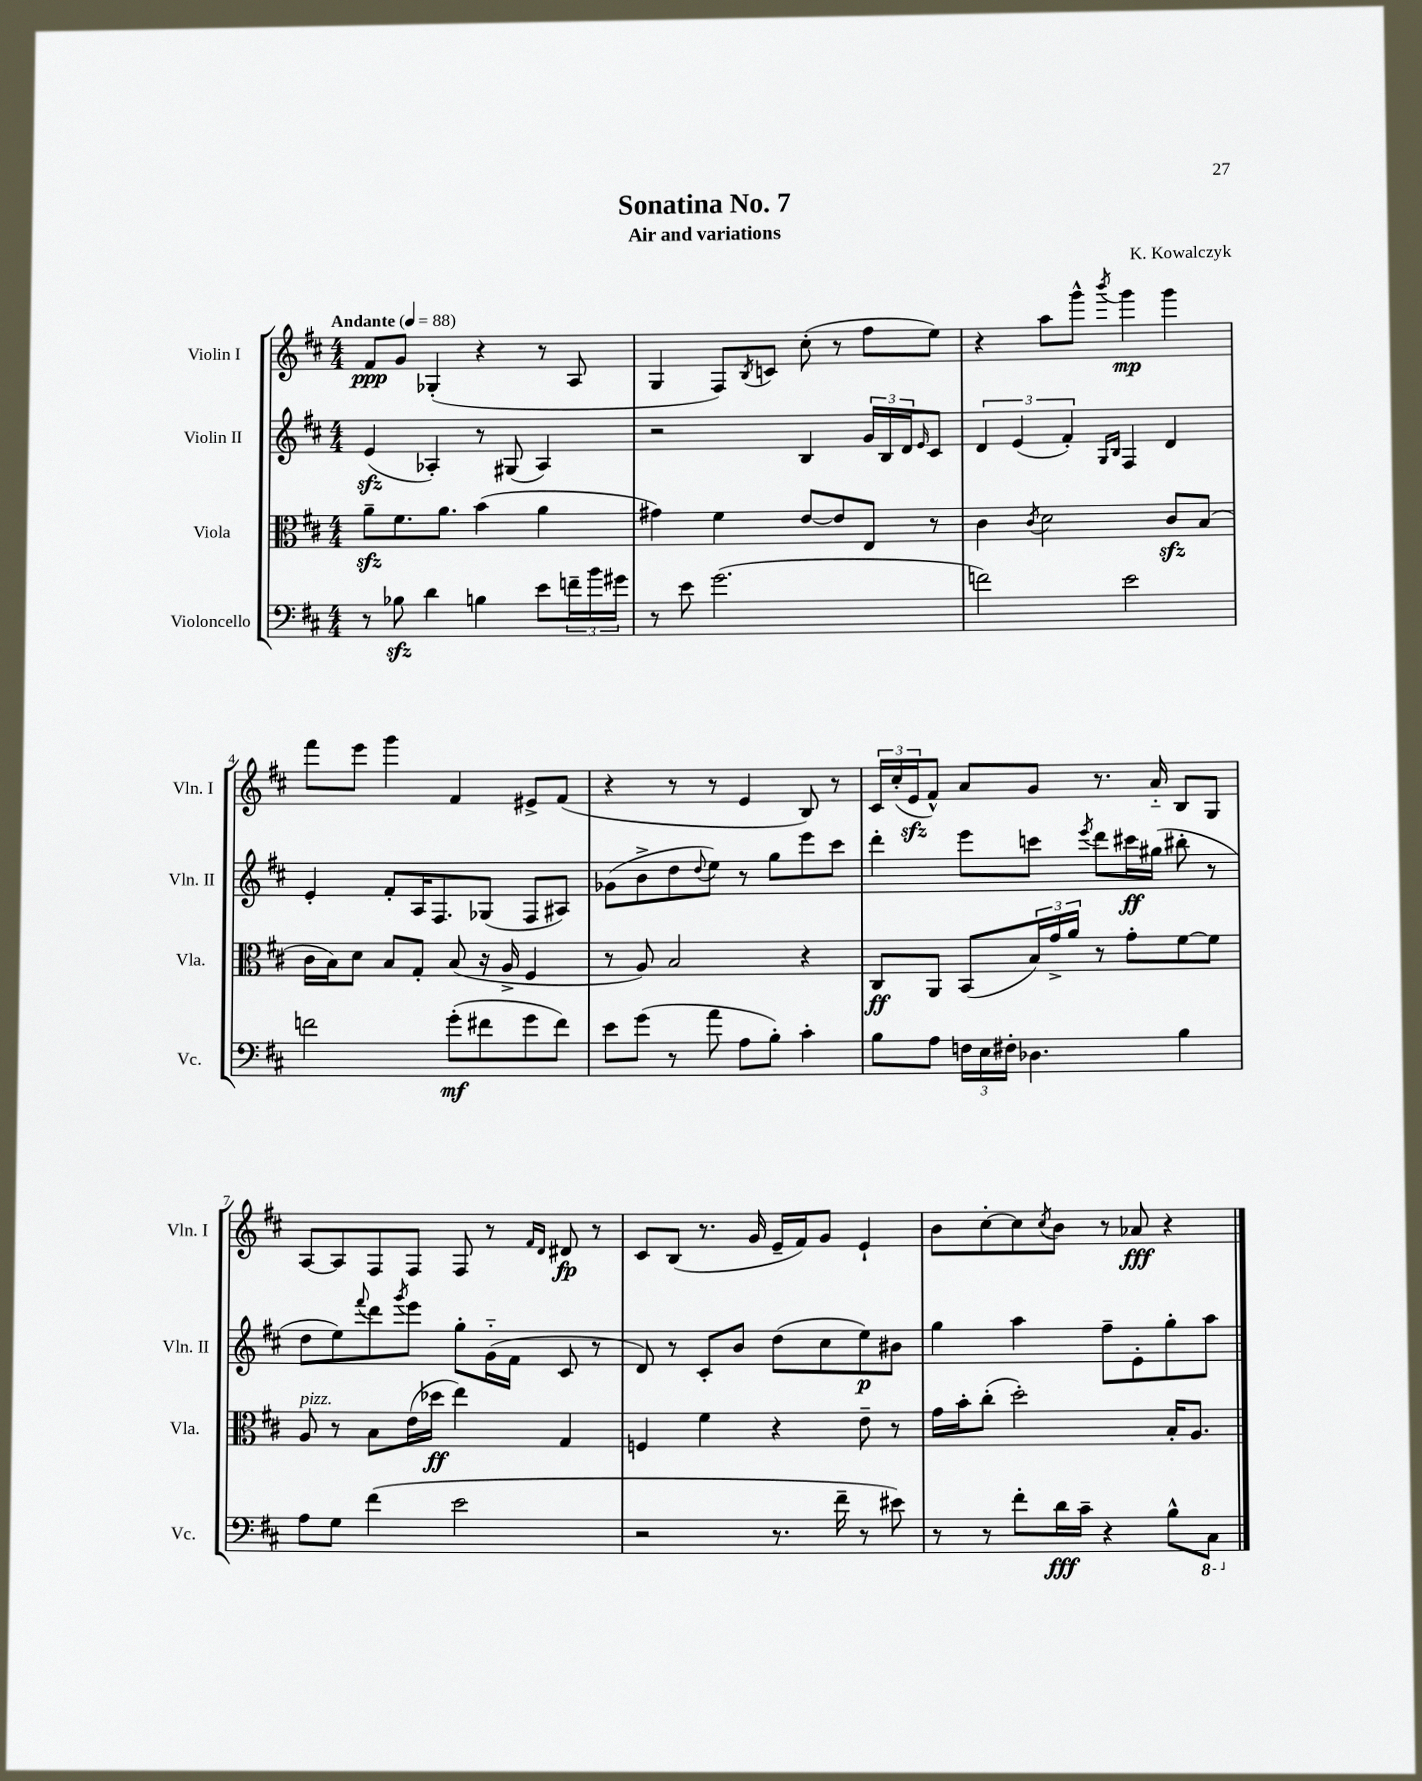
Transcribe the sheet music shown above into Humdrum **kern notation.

**kern	**dynam	**kern	**dynam	**kern	**dynam	**kern	**dynam
*part4	*part4	*part3	*part3	*part2	*part2	*part1	*part1
*staff4	*staff4	*staff3	*staff3	*staff2	*staff2	*staff1	*staff1
*I"Violoncello	*	*I"Viola	*	*I"Violin II	*	*I"Violin I	*
*I'Vc.	*	*I'Vla.	*	*I'Vln. II	*	*I'Vln. I	*
*clefF4	*	*clefC3	*	*clefG2	*	*clefG2	*
*k[f#c#]	*	*k[f#c#]	*	*k[f#c#]	*	*k[f#c#]	*
*M4/4	*	*M4/4	*	*M4/4	*	*M4/4	*
*MM88	*	*MM88	*	*MM88	*	*MM88	*
=1	=1	=1	=1	=1	=1	=1	=1
!	!	!	!	!	!	!LO:TX:a:B:t=Andante	!
8r	.	8azz~\L	.	(4ezz/	.	8f#/L	ppp
8B-Xzz\	.	8.f#\	.	.	.	8g/J	.
4d\	.	.	.	4A-X'/)	.	(4G-X'/	.
.	.	8.a\J	.	.	.	.	.
4Bn\	.	(4b\	.	8r	.	4r	.
.	.	.	.	(8G#X/	.	.	.
8e\L	.	4a\	.	4A-/)	.	8r	.
24fn~\L	.	.	.	.	.	8A/	.
24b\	.	.	.	.	.	.	.
24g#X\JJ	.	.	.	.	.	.	.
=2	=2	=2	=2	=2	=2	=2	=2
8r	.	4g#X\)	.	2r	.	4G/	.
8e\	.	.	.	.	.	.	.
(2.g\	.	4f#\	.	.	.	8F#/L)	.
.	.	.	.	.	.	8qB/	.
.	.	.	.	.	.	8cn/J	.
.	.	[8e/L	.	4B/	.	(8cc#'\	.
.	.	8e/]	.	.	.	8r	.
.	.	8E/J	.	24g/LL	.	8ff#\L	.
.	.	.	.	24B/	.	.	.
.	.	.	.	24d/J	.	.	.
.	.	.	.	16qqe/	.	.	.
.	.	8r	.	8c#/J	.	8ee\J)	.
=3	=3	=3	=3	=3	=3	=3	=3
2fn\)	.	4c#\	.	6d/	.	4r	.
.	.	.	.	(6e/	.	.	.
.	.	8qc#/	.	.	.	.	.
.	.	2d\	.	.	.	8aa\L	.
.	.	.	.	6f#'/)	.	.	.
.	.	.	.	.	.	8ggg^^\J	.
.	.	.	.	16qqG/LL	.	.	.
.	.	.	.	16qqB/JJ	.	8qbbb/	.
2e\	.	.	.	4F#/	.	4ggg\	mp
.	.	8c#zz/L	.	4d/	.	4ggg\	.
.	.	(8B/J	.	.	.	.	.
!!LO:LB:g=z
=4	=4	=4	=4	=4	=4	=4	=4
2fn\	.	16c#\LL	.	4e'/	.	8fff#\L	.
.	.	16B\J)	.	.	.	.	.
.	.	8d\J	.	.	.	8eee\J	.
.	.	8B/L	.	8f#'/L	.	4ggg\	.
.	.	8G'/J	.	16A/K	.	.	.
.	.	.	.	8.F#/	.	.	.
(8g'\L	mf	(8B/	.	.	.	4f#/	.
8f#X\	.	16r	.	(8G-X/J	.	.	.
.	.	16A^/	.	.	.	.	.
8g\	.	4F#/	.	8F#/L	.	8e#X^/L	.
8f#\J)	.	.	.	8A#X/J)	.	(8f#/J	.
=5	=5	=5	=5	=5	=5	=5	=5
8e\L	.	8r	.	(8g-X\L	.	4r	.
(8g\J	.	8A/)	.	8b^\	.	.	.
8r	.	2B/	.	8dd\	.	8r	.
.	.	.	.	8qqdd/	.	.	.
8a\	.	.	.	8ee\J)	.	8r	.
8A\L	.	.	.	8r	.	4e/	.
8B'\J)	.	.	.	8gg\L	.	.	.
4c#'\	.	4r	.	8eee\	.	8B/)	.
.	.	.	.	8ccc#\J	.	8r	.
=6	=6	=6	=6	=6	=6	=6	=6
8B\L	.	8C#/L	ff	4ddd'\	.	24c#/LL	.
.	.	.	.	.	.	(24cc#'/	.
.	.	.	.	.	.	24ezz/J	.
8A\J	.	8AA/J	.	.	.	8f#^^/J)	.
24Fn\LL	.	(8BB/L	.	8eee\L	.	8a/L	.
24E\	.	.	.	.	.	.	.
24F#X'\JJ	.	.	.	.	.	.	.
4.D-X\	.	24B/L)	.	8cccn\J	.	8g/J	.
.	.	24g^/	.	.	.	.	.
.	.	24a/JJ	.	.	.	.	.
.	.	.	.	8qeee/	.	.	.
.	.	8r	.	8ddd\L	.	8.r	.
.	.	8g'\L	.	16ccc#X\L	ff	.	.
.	.	.	.	(16gg#X\JJ	.	16a/	.
4B\	.	[8f#\	.	8bb#X'\	.	8B/L	.
.	.	8f#\J]	.	8r	.	8G/J	.
!!LO:LB:g=z
=7	=7	=7	=7	=7	=7	=7	=7
!	!	!LO:TX:a:i:t=pizz.	!	!	!	!	!
8A\L	.	8A/	.	8dd\L	.	[8A/L	.
8G\J	.	8r	.	8ee\)	.	8A/]	.
.	.	.	.	8qqfff#/	.	.	.
(4f#\	.	8B\L	.	8ddd\	.	8F#/	.
.	.	.	.	8qggg/	.	.	.
.	.	(16e\L	.	8eee\J	.	8F#/J	.
.	.	16dd-X\JJ	ff	.	.	.	.
2e\	.	4ee\)	.	8gg'\L	.	8F#/	.
.	.	.	.	(16g\L	.	8r	.
.	.	.	.	16f#\JJ	.	.	.
.	.	.	.	.	.	16qqf#/LL	.
.	.	.	.	.	.	16qqd/JJ	.
.	.	4G/	.	8c#/	.	8d#X/	fp
.	.	.	.	8r	.	8r	.
=8	=8	=8	=8	=8	=8	=8	=8
2r	.	4Fn/	.	8d/)	.	8c#/L	.
.	.	.	.	8r	.	(8B/J	.
.	.	4f#\	.	8c#'/L	.	8.r	.
.	.	.	.	8b/J	.	.	.
.	.	.	.	.	.	16g/	.
8.r	.	4r	.	(8dd\L	.	16e~/LL	.
.	.	.	.	.	.	16f#/J)	.
.	.	.	.	8cc#\	.	8g/J	.
16f#~\	.	.	.	.	.	.	.
8r	.	8e~\	.	8ee\)	p	4e`/	.
8e#X\)	.	8r	.	8b#X\J	.	.	.
=9	=9	=9	=9	=9	=9	=9	=9
8r	.	16g\LL	.	4gg\	.	8b\L	.
.	.	16b'\J	.	.	.	.	.
8r	.	(8cc#'\J	.	.	.	[8cc#'\	.
8f#'\L	.	2dd'\)	.	4aa\	.	8cc#\]	.
.	.	.	.	.	.	8qcc#/	.
16d\L	fff	.	.	.	.	8b\J	.
16c#~\JJ	.	.	.	.	.	.	.
4r	.	.	.	8ff#~\L	.	8r	.
.	.	.	.	8e'\	.	8a-X/	fff
8B^^\L	.	16B'/KL	.	8gg'\	.	4r	.
.	.	8.A/J	.	.	.	.	.
*8ba	*	*	*	*	*	*	*
8CC#\J	.	.	.	8aa\J	.	.	.
*X8ba	*	*	*	*	*	*	*
==	==	==	==	==	==	==	==
*-	*-	*-	*-	*-	*-	*-	*-
